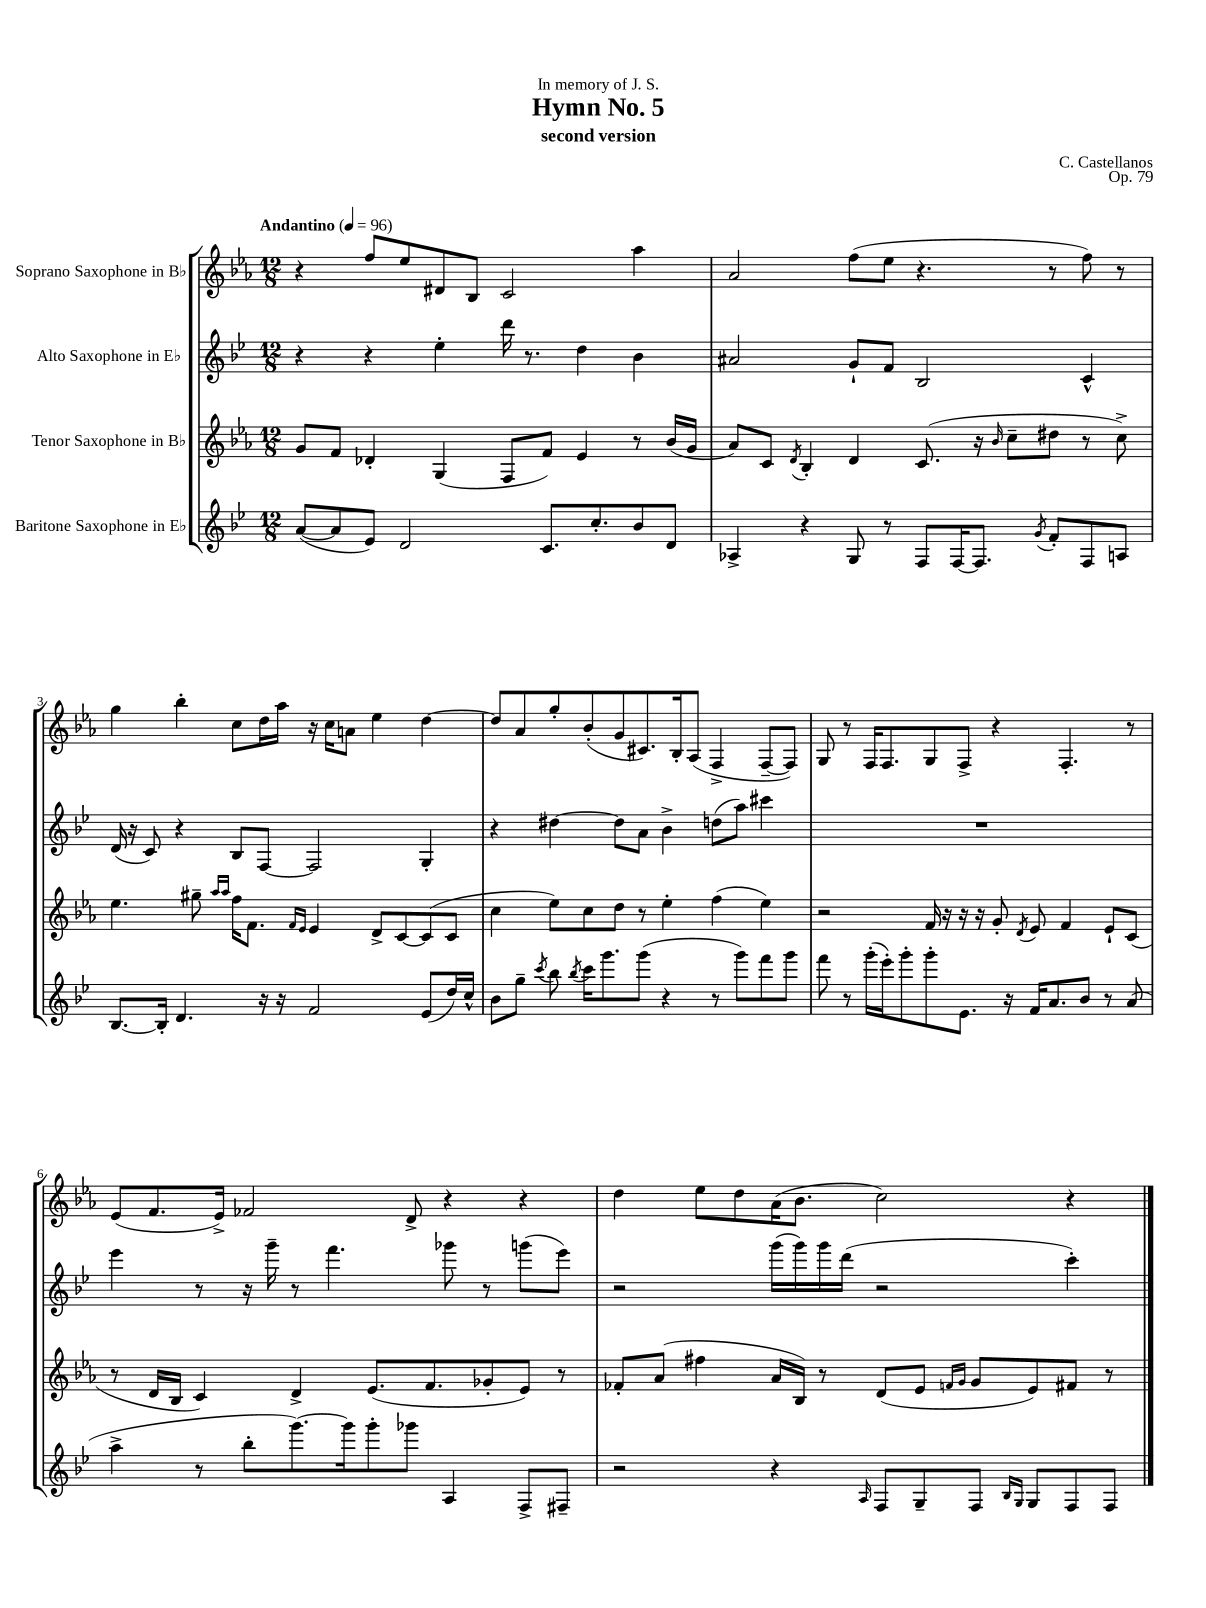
\header { title = "Hymn No. 5" composer = "C. Castellanos" subtitle = "second version" dedication = "In memory of J. S." opus = "Op. 79" }
<<
\new StaffGroup <<
\new Staff = "s0" \with { instrumentName = "Soprano Saxophone in Bb" } {
    \clef treble \key ees \major \numericTimeSignature \time 12/8 \tempo "Andantino" 4 = 96
    \autoBeamOff r4 f''8[ ees''8 dis'8 bes8] c'2 aes''4 |
    aes'2 f''8[( ees''8] r4. r8 f''8) r8 |
    g''4 bes''4-. c''8[ d''16 aes''16] r16 c''16[ a'8] ees''4 d''4~ |
    d''8[ aes'8 g''8-. bes'8-.( g'8 cis'8.) bes16-. aes8]( f4-> f8[~-- f8]) |
    g8 r8 f16[ f8. g8 f8]-> r4 f4.-. r8 |
    ees'8[( f'8. ees'16]->) fes'2 d'8-> r4 r4 |
    d''4 ees''8[ d''8 aes'16( bes'8.] c''2) r4 \bar "|." |
}
\new Staff = "s1" \with { instrumentName = "Alto Saxophone in Eb" } {
    \clef treble \key bes \major \numericTimeSignature \time 12/8
    \autoBeamOff r4 r4 ees''4-. d'''16 r8. d''4 bes'4 |
    ais'2 g'8[-! f'8] bes2 c'4-^ |
    d'16( r16 c'8) r4 bes8[ f8]~ f2 g4-. |
    r4 dis''4~ dis''8[ a'8] bes'4-> d''8[( a''8]) cis'''4 |
    R1. |
    ees'''4 r8 r16 g'''16-- r8 f'''4. ges'''8 r8 g'''8[( ees'''8]) |
    r2 g'''16[( g'''16) g'''16 d'''16]( r2 c'''4-.) \bar "|." |
}
\new Staff = "s2" \with { instrumentName = "Tenor Saxophone in Bb" } {
    \clef treble \key ees \major \numericTimeSignature \time 12/8
    \autoBeamOff g'8[ f'8] des'4-. g4( f8[ f'8]) ees'4 r8 bes'16[( g'16] |
    aes'8[) c'8] \acciaccatura { d'8 } bes4-. d'4 c'8.( r16 \grace { bes'16 } c''8[-- dis''8] r8 c''8->) |
    ees''4. gis''8-- \grace { aes''16[ aes''16] } f''16[ f'8.] \grace { f'16[ ees'16] } ees'4 d'8[-> c'8~ c'8( c'8] |
    c''4 ees''8[) c''8 d''8] r8 ees''4-. f''4( ees''4) |
    r2 f'16 r16 r16 r16 g'8-. \acciaccatura { d'8 } ees'8 f'4 ees'8[-! c'8]( |
    r8 d'16[ bes16] c'4) d'4-> ees'8.[( f'8. ges'8-. ees'8]) r8 |
    fes'8[-. aes'8]( fis''4 aes'16[ bes16]) r8 d'8[( ees'8] \grace { f'16[ g'16] } g'8[ ees'8) fis'8] r8 \bar "|." |
}
\new Staff = "s3" \with { instrumentName = "Baritone Saxophone in Eb" } {
    \clef treble \key bes \major \numericTimeSignature \time 12/8
    \autoBeamOff a'8[~( a'8 ees'8]) d'2 c'8.[ c''8.-. bes'8 d'8] |
    aes4-> r4 g8 r8 f8[ f16~ f8.] \acciaccatura { g'8 } f'8[-. f8 a8] |
    bes8.[~ bes16]-. d'4. r16 r16 f'2 ees'8[( d''16) c''16]-^ |
    bes'8[ g''8]-- \acciaccatura { c'''8 } bes''8 \acciaccatura { bes''8 } c'''16[ g'''8. g'''8]( r4 r8 g'''8[) f'''8 g'''8] |
    f'''8 r8 g'''16[-.( ees'''16-.) g'''8-. g'''8-. ees'8.] r16 f'16[ a'8. bes'8] r8 a'8( |
    a''4-> r8 bes''8[-. g'''8.~) g'''16 g'''8-. ges'''8] a4 f8[-> fis8]-- |
    r2 r4 \grace { a16 } f8[ g8-- f8] \grace { bes16[ g16] } g8[ f8 f8] \bar "|." |
}
>>
>>
